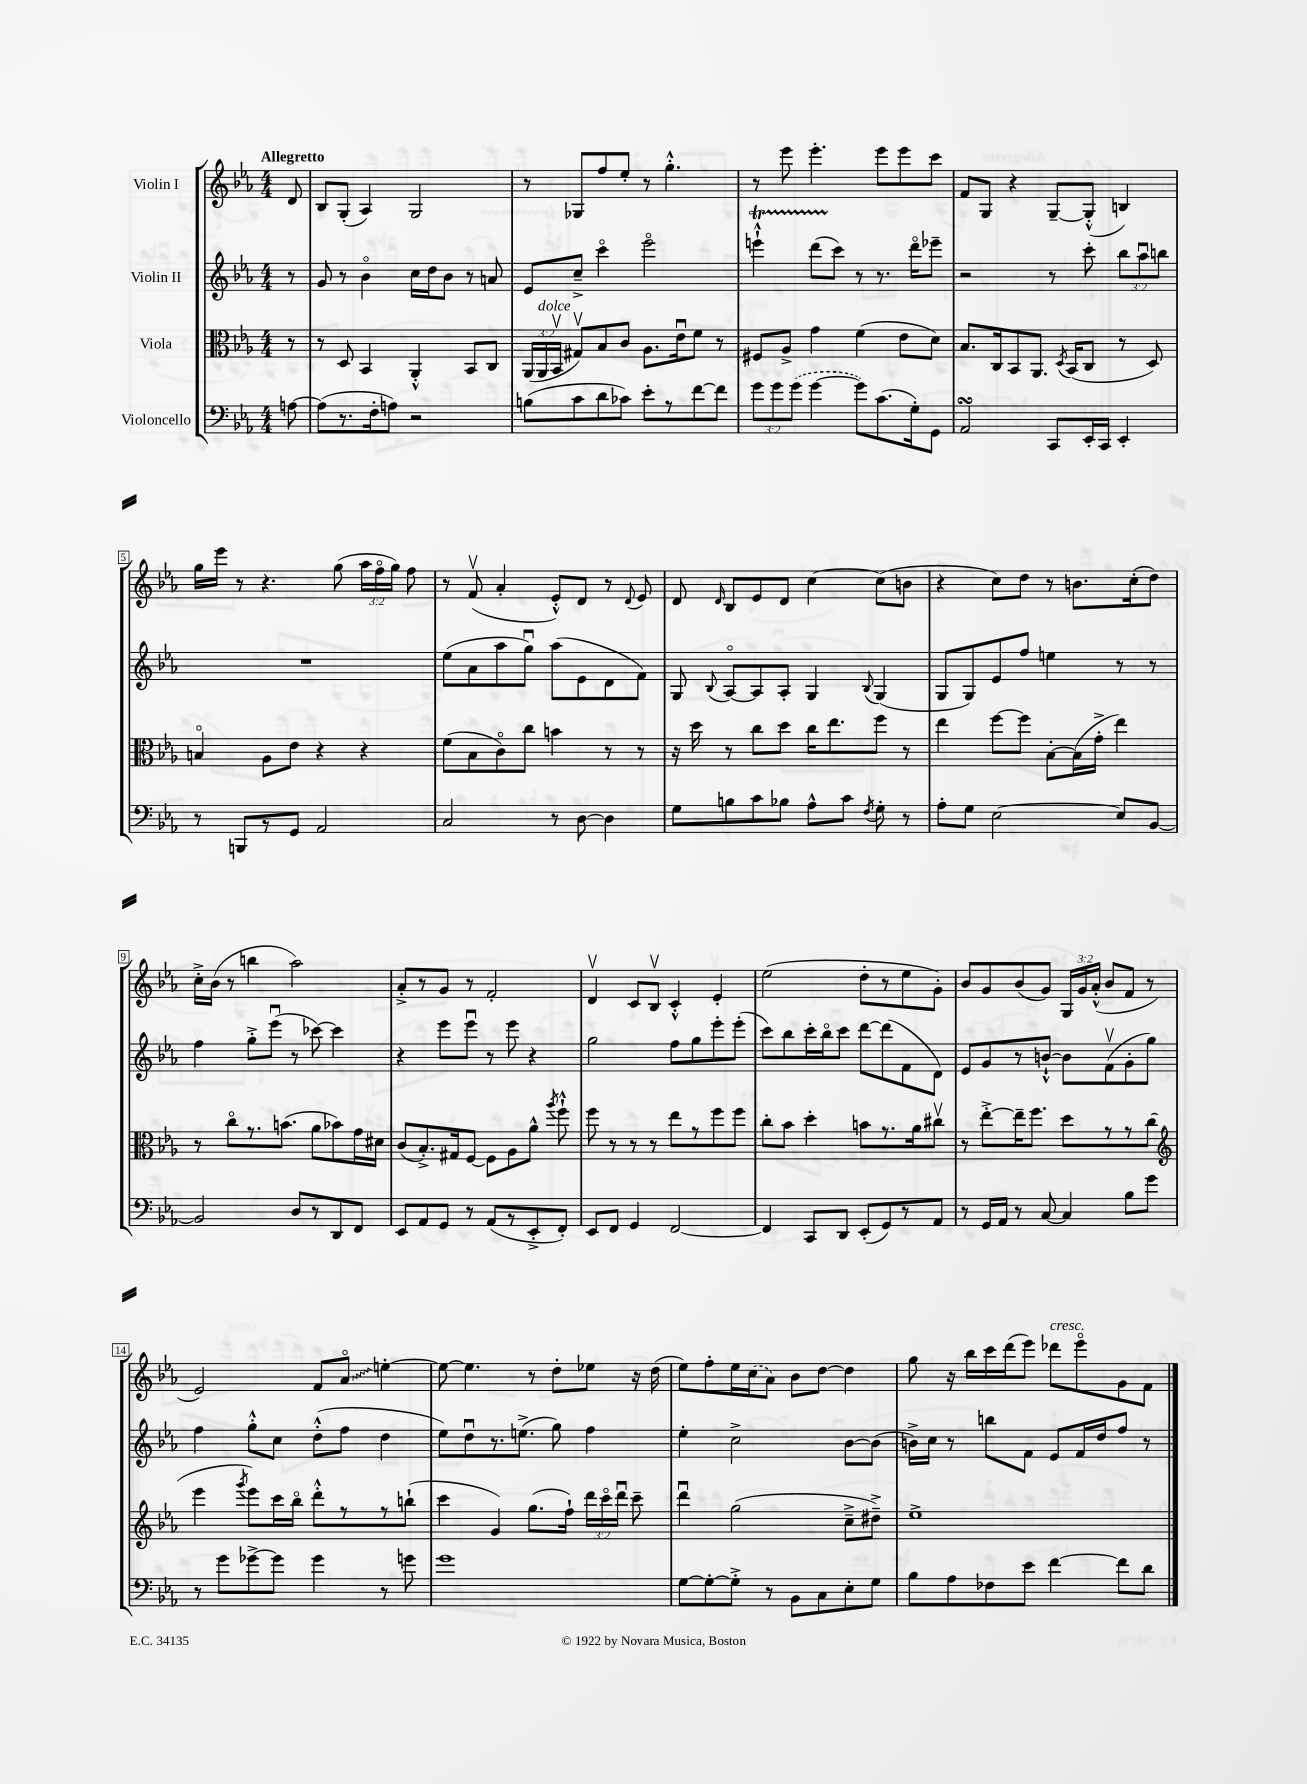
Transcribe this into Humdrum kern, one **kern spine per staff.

**kern	**kern	**kern	**kern
*staff4	*staff3	*staff2	*staff1
*clefF4	*clefC3	*clefG2	*clefG2
*k[b-e-a-]	*k[b-e-a-]	*k[b-e-a-]	*k[b-e-a-]
*M4/4	*M4/4	*M4/4	*M4/4
[8A	8r	8r	8d
=	=	=	=
(8A]	8r	8g	8B-
8.r	8D	8r	(8G'
.	4BB-	4b-o	4A-)
16F'	.	.	.
8A)	.	.	.
2r	4AA-'^^	16cc	2G
.	.	16dd	.
.	.	8b-	.
.	8BB-	8r	.
.	8C	8a	.
=	=	=	=
(8B	(24AA-	8e-	8r
.	24AA-	.	.
.	24BB-v	.	.
8c	8G#v)	8cc~^	8G-
8d	8B-	4ccco	8ff
8c-)	8c	.	8ee-'
8e-'	8.A-	2eee-o	8r
8r	.	.	4.gg'^^
.	16e-u	.	.
[8f	8f	.	.
8f]	8r	.	.
=	=	=	=
12g	8F#	4eee`^^	8r
12g	.	.	.
.	8A-^	.	8eee-
(12g	.	.	.
[4g	4g	(8ddd	4.eee-'
.	.	8ccc)	.
8g])	(4f	8r	.
(8.c	.	8.r	8eee-
.	8e-	.	8eee-
16G')	.	16dddo	.
8GG	8d)	8eee-~	8ccc
=	=	=	=
2AA-	8.B-	2r	8f
.	.	.	8G
.	16C	.	.
.	8BB-	.	4r
.	8.AA-	.	.
8CC	.	8r	[8G~
.	8qD	.	.
.	(16BB-	.	.
16EE-'	8C	8ccc'	(8G'^^]
16CC	.	.	.
4EE-'	8r	12bb-	4B)
.	.	12aa-u	.
.	8D)	.	.
.	.	12bb	.
=	=	=	=
8r	4Bo	1r	16gg
.	.	.	16eee-
8BBB	.	.	8r
8r	8A-	.	4.r
8GG	8e-	.	.
2AA-	4r	.	.
.	.	.	(8gg
.	4r	.	24aa-
.	.	.	24ffo
.	.	.	24gg)
.	.	.	8ff
=	=	=	=
2C	(8f	(8ee-	8r
.	8B-	8a-	(8fv
.	8co)	8aa-	4a-'
.	8cc	8ggu)	.
8r	4b	(8aa-	8e-'^^)
[8D	.	8e-	8d
4D]	8r	8d	8r
.	.	.	8qqd
.	8r	8f)	8e-
=	=	=	=
8G	16r	8G	8d
.	16dd	.	.
.	.	8qqB-	16qqd
8B	8r	[8A-o	8B-
8c	8cc	8A-]	8e-
8B-	8dd	8A-'	8d
8A-^^	16cc	4G	[4cc
.	8.ee-	.	.
8c	.	.	.
8qF	.	8qqB-	.
8G'	8ff	(4G	(8cc]
8r	8r	.	8b
=	=	=	=
8A-'	4ee-	8G	4r
8G	.	8G)	.
[2E-	[8ff	8e-	8cc)
.	8ff]	8ff	8dd
.	[8B-'	4ee	8r
.	(16B-]	.	8.b
.	16g'^	.	.
8E-]	4ee-)	8r	.
.	.	.	(16cc'
[8BB-	.	8r	8dd)
=	=	=	=
2BB-]	8r	4ff	16cc'^
.	.	.	(16b-
.	8cco	.	8r
.	8.r	8gg'^	4bb
.	.	(8eee-u	.
.	(8.b	.	.
8D	.	8r	2aa-)
8r	8a-	[8ccc-)	.
8DD	8b-)	4ccc-]	.
8FF	16g	.	.
.	16d#	.	.
=	=	=	=
8EE-	(8c	4r	8a-'^
8AA-	8.B-'^)	.	8r
8GG	.	8eee-	8g
.	16G#	.	.
8r	[8F	8eee-u	8r
(8AA-	8F]	8r	2f'
8r	8A-	8eee-	.
8EE-'^	8a-^^	4r	.
.	8qaa-	.	.
8FF')	8ff`^^	.	.
=	=	=	=
8EE-	8ff	2gg	4dv
8FF	8r	.	.
4GG	8r	.	8c
.	8r	.	8B-v
[2FF	8ee-	8ff	4c'^^
.	8r	8gg	.
.	8ff	8eee-'	4e-'
.	8ff	(8eee-'	.
=	=	=	=
4FF]	8cc'	8ccc)	(2ee-
.	8b-	8bb-	.
8CC	4dd'	16ccc'	.
.	.	16bb-o	.
8DD	.	8ccc	.
(8EE-'	8b	[8ddd	8dd'
8GG)	8.r	(8ddd]	8r
8r	.	8f	8ee-
.	16a-	.	.
8AA-	8cc#v	8d)	8g')
=	=	=	=
8r	8r	8e-	8b-
16GG	[8ee-'^	8g	8g
16AA-	.	.	.
8r	16ee-~]	8r	(8b-
.	8.ff	.	.
[8C	.	[8b`^^	8g)
4C]	8dd	8b]	24G
.	.	.	24g
.	.	.	(24a-'^^
.	8r	(8fv	8b-
8B-	8r	8g'	8f
8g	(8cc	8gg)	8r
=	=	=	=
*	*clefG2	*	*
8r	4eee-	4ff	2e-)
8g	.	.	.
.	8qggg	.	.
[8g-^	8eee-)	8gg'^^	.
8g-]	16ccc	8cc	.
.	16bb-o	.	.
4g-	8ddd'^^	(8dd'^^	8f
.	8r	8ff	8a-o
8r	8r	4dd	[4ee'
8g	(8bb`	.	.
=	=	=	=
1g	4ccc	8ee-)	8ee_
.	.	8ddu	4.ee]
.	4g)	8.r	.
.	.	(8.ee^	.
.	(8.gg	.	8r
.	.	8gg)	8dd'
.	16ff`)	.	.
.	24ddd	4ff	8ee-
.	24ccco	.	.
.	24dddu	.	.
.	8ccc~	.	16r
.	.	.	(16dd
=	=	=	=
[8G	4dddu	4ee-'	8ee-)
8G'_	.	.	8ff'
8G'^]	(2gg	2cc^	16ee-
.	.	.	(16cc
8r	.	.	8a-)
8BB-	.	.	8b-
8C	.	.	[8dd
8E-'	8cc~^	[8b-	4dd]
8G	8dd#~^)	(8b-]	.
=	=	=	=
8B-	1ee-^	16b^)	8gg
.	.	16cc	.
8A-	.	8r	16r
.	.	.	16bb-
8F-	.	8bb	16ccc
.	.	.	(16ddd
8e-	.	8f	8eee-)
[4f	.	8e-	8ddd-
.	.	16f	8eee-o
.	.	16dd	.
8f]	.	8ff	8g
8d	.	8r	8f
==	==	==	==
*-	*-	*-	*-
